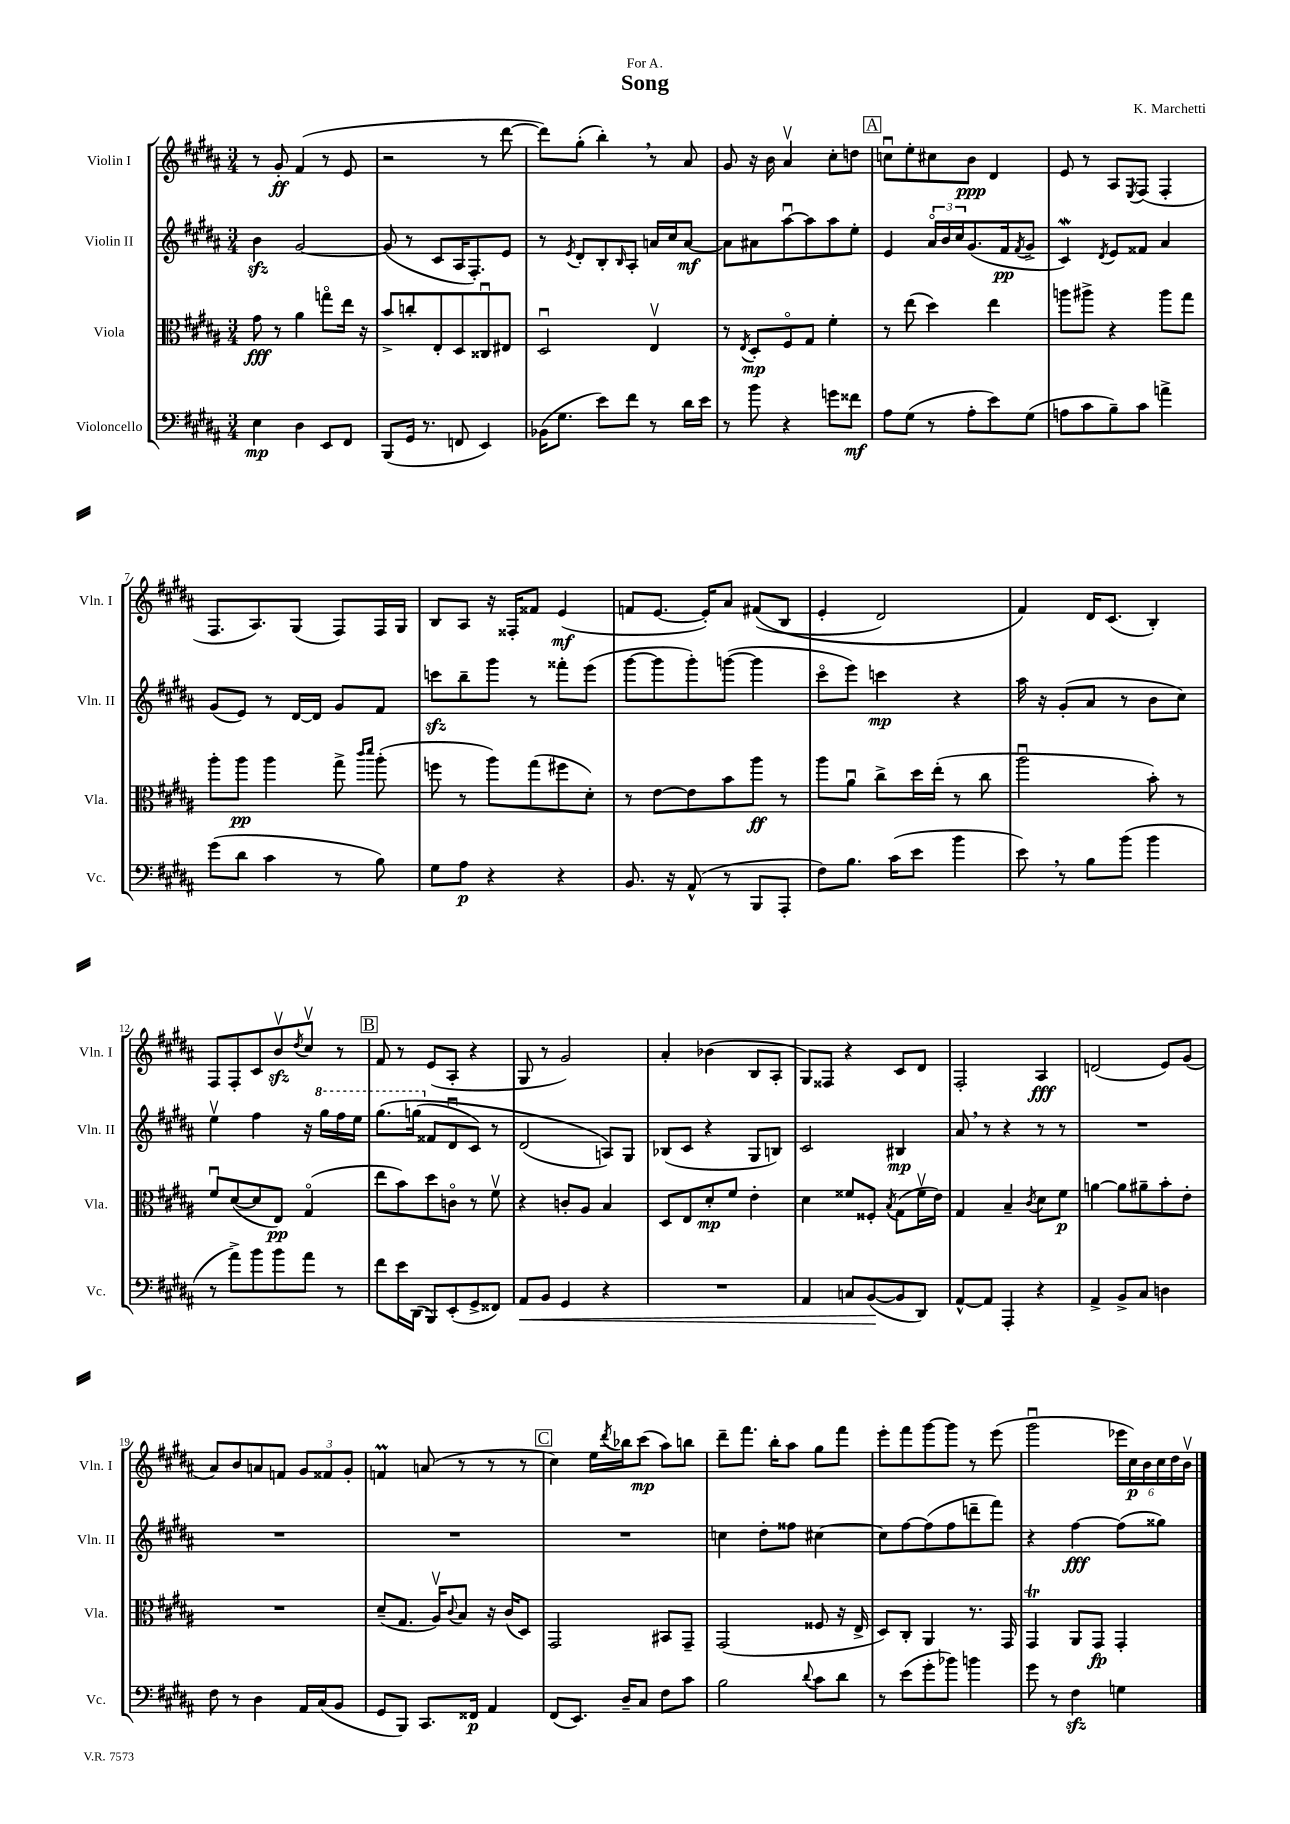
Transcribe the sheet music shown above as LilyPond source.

\header { title = "Song" composer = "K. Marchetti" dedication = "For A." }
<<
\new StaffGroup <<
\new Staff = "s0" \with { instrumentName = "Violin I" shortInstrumentName = "Vln. I" } {
    \clef treble \key b \major \numericTimeSignature \time 3/4
    r8 gis'8-.\ff fis'4( r8 e'8 |
    r2 r8 dis'''8~ |
    dis'''8) gis''8-.( b''4-.) \breathe r8 ais'8 |
    gis'8 r16 b'16 ais'4\upbow cis''8-. d''8 |
    \mark \markup { \box "A" } c''8\downbow e''8-. cis''8 b'8\ppp dis'4 |
    e'8 r8 ais8 \acciaccatura { e8 } fis8( fis4-. |
    fis8. ais8.) gis8( fis8) fis16 gis16 |
    b8 ais8 r16 fisis16-. fisis'8 e'4\mf( |
    f'8 e'8.~ e'16-.) ais'8 fis'8(\( b8 |
    e'4-. dis'2) |
    fis'4\) dis'16 cis'8.( b4-.) |
    fis8 fis8-. cis'8 b'8\upbow\sfz \acciaccatura { dis''8 } cis''8\upbow r8 |
    \mark \markup { \box "B" } fis'8 r8 e'8( ais8-. r4 |
    gis8 r8 gis'2) |
    ais'4-. bes'4( b8 ais8-. |
    gis8) fisis8 r4 cis'8 dis'8 |
    fis2-. ais4\fff |
    d'2( e'8) gis'8( |
    ais'8) b'8 a'8 f'8 \tuplet 3/2 { gis'8 fisis'8 gis'8-. } |
    f'4\prall a'8( r8 r8 r8 |
    \mark \markup { \box "C" } cis''4) e''16 \acciaccatura { dis'''8 } bes''16 cis'''8\mp( ais''8) b''8 |
    dis'''8-- fis'''8. b''16-. ais''8 gis''8 fis'''8 |
    e'''8-. fis'''8 gis'''8~ gis'''8 r8 e'''8( |
    gis'''2\downbow \tuplet 6/4 { ees'''16 cis''16\p) b'16 cis''16 dis''16 b'16\upbow } \bar "|." |
}
\new Staff = "s1" \with { instrumentName = "Violin II" shortInstrumentName = "Vln. II" } {
    \clef treble \key b \major \numericTimeSignature \time 3/4
    b'4\sfz gis'2~ |
    gis'8( r8 cis'8 ais16 fis8.-.) e'8 |
    r8 \acciaccatura { e'8 } dis'8-. b8-. \grace { b16 } ais8-. a'16 cis''16 a'8~\mf |
    a'8 ais'8 ais''8~\downbow ais''8 ais''8 e''8-. |
    \mark \markup { \box "A" } e'4 \tuplet 3/2 { ais'16\flageolet b'16 cis''16 } gis'8.( fis'16\pp \acciaccatura { fis'8 } gis'8-> |
    cis'4\mordent) \acciaccatura { dis'8 } e'8 fisis'8 ais'4 |
    gis'8( e'8) r8 dis'16~ dis'16 gis'8 fis'8 |
    c'''8\sfz b''8-- gis'''8 r8 fisis'''8-. e'''8( |
    gis'''8~ gis'''8 gis'''8-.) g'''8~( g'''4 |
    cis'''8\flageolet e'''8) c'''4\mp r4 |
    ais''16 r16 gis'8-.( ais'8 r8 b'8 cis''8) |
    e''4\upbow fis''4 r16 \ottava #1 gis'''16 fis'''16 e'''16 |
    \mark \markup { \box "B" } gis'''8.\( g'''16( \ottava #0 fisis'8 dis'8\downbow cis'8) r8 |
    dis'2( a8)\) gis8 |
    bes8( cis'8 r4 gis8 b8) |
    cis'2 bis4\mp |
    ais'8 \breathe r8 r4 r8 r8 |
    R2. |
    R2. |
    R2. |
    \mark \markup { \box "C" } R2. |
    c''4 dis''8-. fisis''8 cis''4~ |
    cis''8 fis''8~ fis''8( fis''8 d'''8-- fis'''8) |
    r4 fis''4~\fff fis''8( gisis''8) \bar "|." |
}
\new Staff = "s2" \with { instrumentName = "Viola" shortInstrumentName = "Vla." } {
    \clef alto \key b \major \numericTimeSignature \time 3/4
    gis'8\fff r8 ais'4 g''8\flageolet e''16 r16 |
    b'8-> c''8-. e8-. dis8 cisis8\downbow eis8 |
    dis2\downbow e4\upbow |
    r8 \acciaccatura { e8 } dis8-.\mp fis8\flageolet gis8 fis'4-. |
    \mark \markup { \box "A" } r8 e''8( dis''4) e''4 |
    a''8 ais''8-> r4 ais''8 gis''8 |
    ais''8-. ais''8\pp ais''4 gis''8-> \grace { cis'''16 dis'''16 } ais''8-.( |
    f''8 r8 ais''8) gis''8( fis''8 dis'8-.) |
    r8 e'8~ e'8 b'8 ais''8\ff r8 |
    ais''8 ais'8\downbow cis''8-> dis''16 e''16-.( r8 cis''8 |
    ais''2\downbow b'8-.) r8 |
    fis'8\downbow dis'8~( dis'8 e8\pp) gis4\flageolet( |
    \mark \markup { \box "B" } e''8 b'8) dis''8 c'8\flageolet r8 fis'8\upbow |
    r4 c'8-. ais8 b4 |
    dis8 e8 dis'8-.\mp fis'8 e'4-. |
    dis'4 fisis'8 fisis8-. \acciaccatura { b8 } gis8( fisis'16\upbow e'16) |
    gis4 b4-- \acciaccatura { cis'8 } dis'8 fis'8\p |
    a'4~ a'8 ais'8-- b'8-. e'8-. |
    R2. |
    dis'8--( gis8. ais16\upbow) \appoggiatura { cis'8 } b8 r16 cis'16( dis8) |
    \mark \markup { \box "C" } gis,2 bis,8 gis,8-- |
    gis,2( fisis8 r16 e16-> |
    dis8) cis8-. ais,4 r8. gis,16 |
    gis,4\trill ais,8 gis,8\fp gis,4-. \bar "|." |
}
\new Staff = "s3" \with { instrumentName = "Violoncello" shortInstrumentName = "Vc." } {
    \clef bass \key b \major \numericTimeSignature \time 3/4
    e4\mp dis4 e,8 fis,8 |
    b,,8( gis,16 r8. f,8 e,4) |
    bes,16( gis8. e'8) fis'8 r8 dis'16 e'16 |
    r8 b'8 r4 g'8 fisis'8\mf |
    \mark \markup { \box "A" } ais8 gis8( r8 ais8-. e'8) gis8( |
    a8 cis'8 b8--) cis'8 a'4-> |
    gis'8( dis'8 cis'4 r8 b8) |
    gis8 ais8\p r4 r4 |
    b,8. r16 ais,8-^( r8 b,,8 ais,,8-. |
    fis8) b8. cis'16( e'8 b'4 |
    e'8) \breathe r8 b8 b'8( b'4 |
    r8 ais'8->) b'8 b'8 ais'8 r8 |
    \mark \markup { \box "B" } fis'8 e'16 dis,16( b,,8) e,8-.( gis,8-> fisis,8) |
    ais,8\< b,8 gis,4 r4 |
    R2. |
    ais,4 c8 b,8~\!( b,8 dis,8) |
    ais,8~-^ ais,8 ais,,4-. r4 |
    ais,4-> b,8-> cis8 d4 |
    fis8 r8 dis4 ais,16 cis16( b,8 |
    gis,8 b,,8) cis,8. fisis,16\p ais,4 |
    \mark \markup { \box "C" } fis,8( e,8.) dis16-- cis8 fis8 cis'8 |
    b2 \appoggiatura { dis'8 } cis'8 dis'8 |
    r8 e'8( gis'8-. bes'8) b'4 |
    gis'8 r8 fis4\sfz g4 \bar "|." |
}
>>
>>
